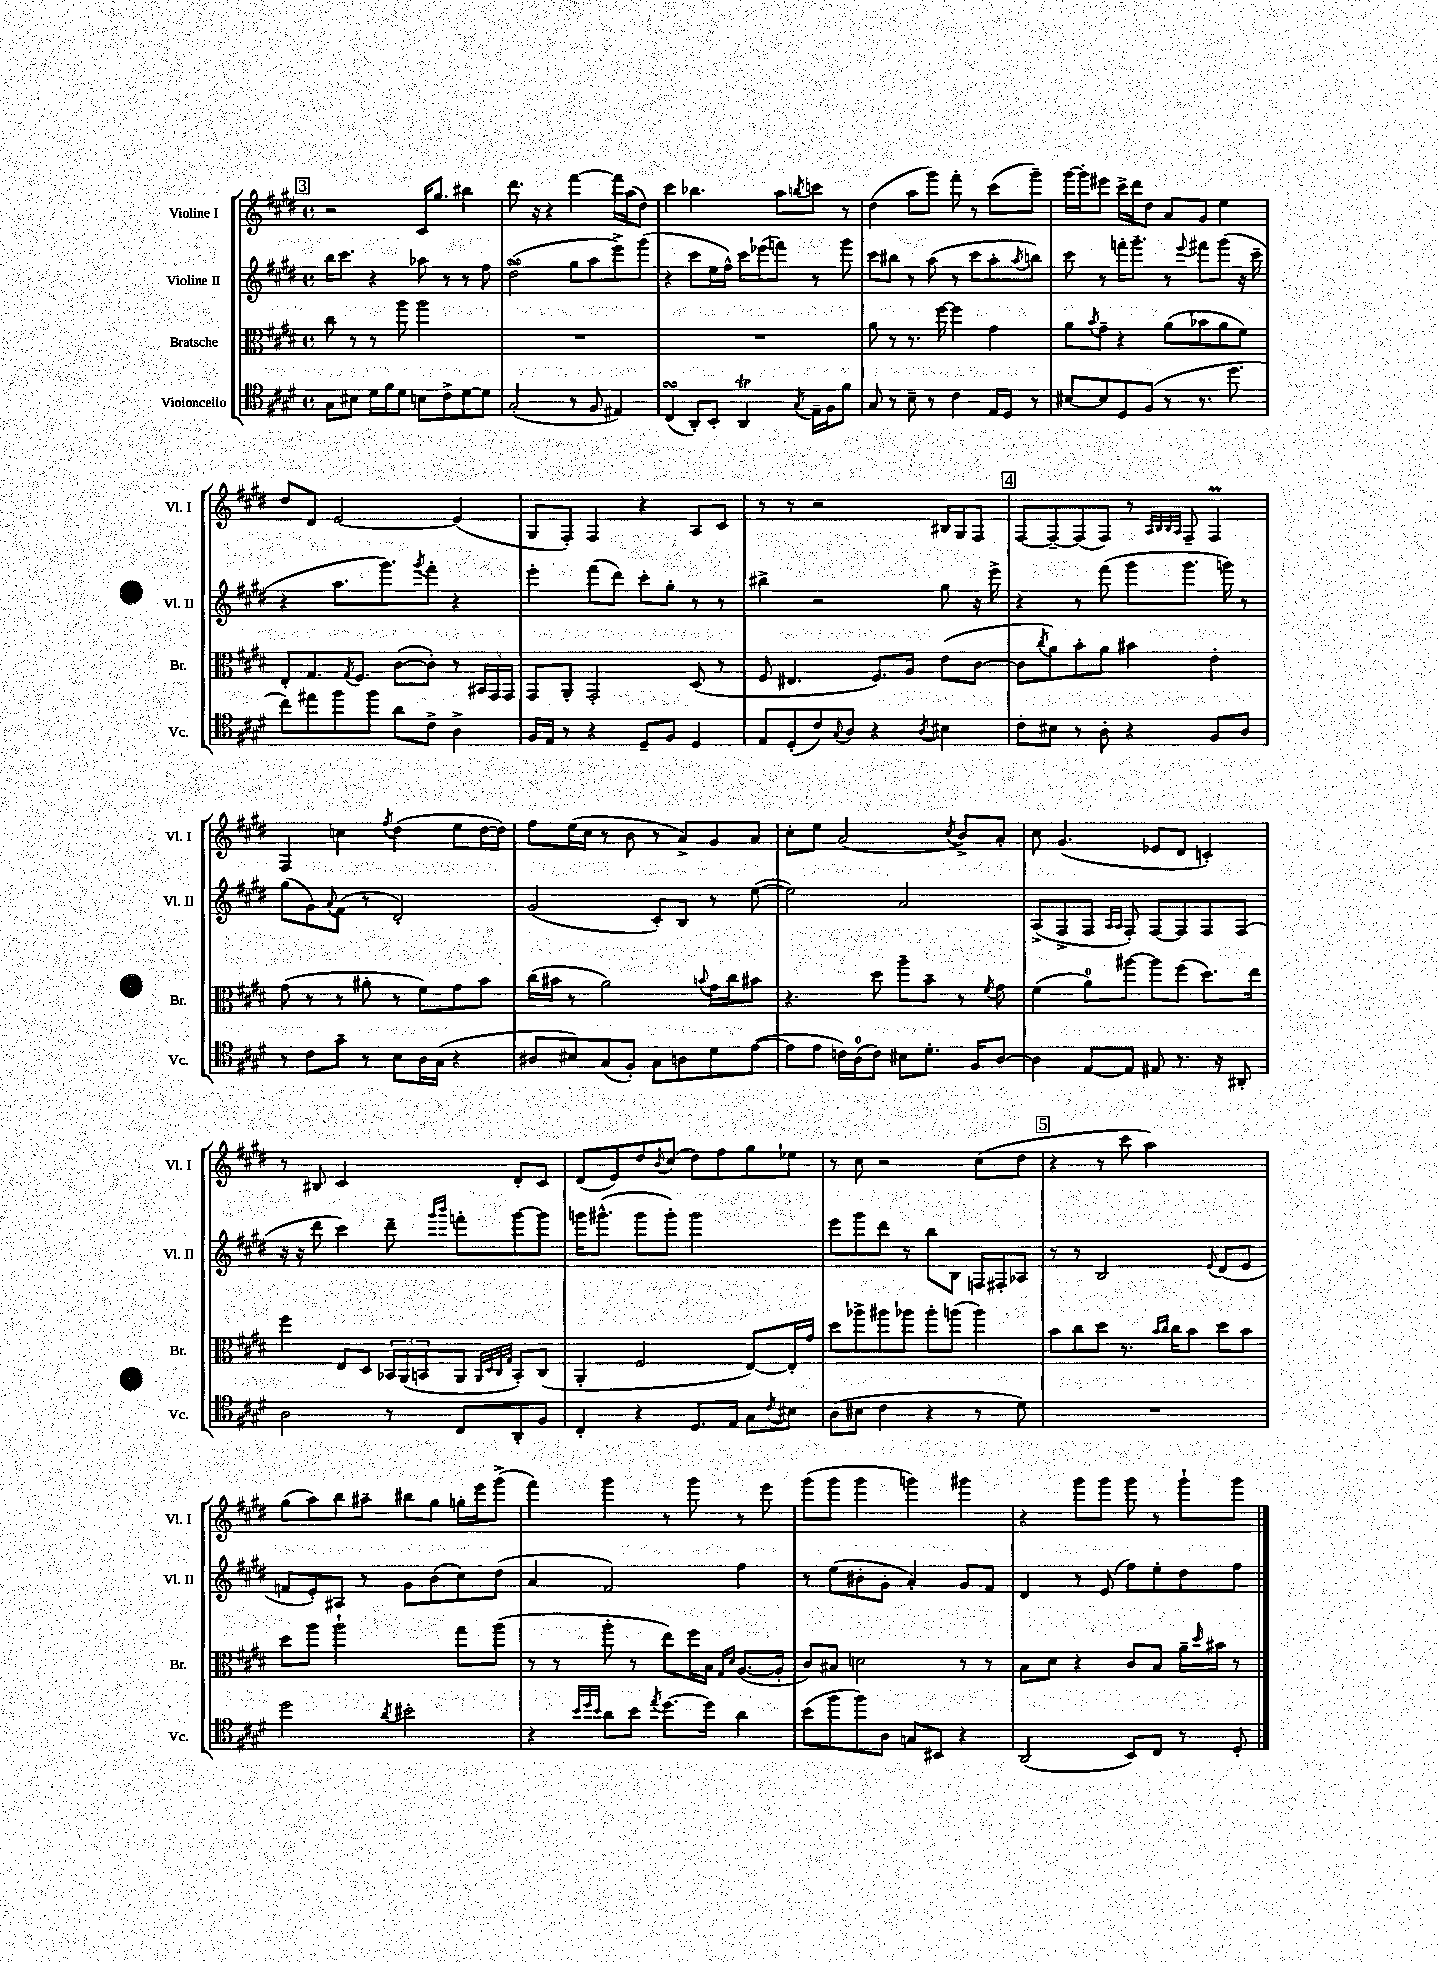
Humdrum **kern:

**kern	**kern	**kern	**kern
*part4	*part3	*part2	*part1
*staff4	*staff3	*staff2	*staff1
*I"Violoncello	*I"Bratsche	*I"Violine II	*I"Violine I
*I'Vc.	*I'Br.	*I'Vl. II	*I'Vl. I
*clefC4	*clefC3	*clefG2	*clefG2
*k[f#c#g#d#]	*k[f#c#g#d#]	*k[f#c#g#d#]	*k[f#c#g#d#]
*M4/4	*M4/4	*M4/4	*M4/4
*met(c)	*met(c)	*met(c)	*met(c)
!!LO:REH:place=s1:t=3
=98	=98	=98	=98
8G#\L	8cc#\	16bb\KL	2r
.	.	8.ccc#\J	.
8B#X\J	8r	.	.
16d#\LL	8r	4r	.
16f#\J	.	.	.
8d#\J	8aa\	.	.
8Bn\L	2aa\	8aa-X\	16c#/KL
.	.	.	8.gg#/J
8c#^\	.	8r	.
[8d#\	.	8r	4bb#X\
8d#\J]	.	8ff#\	.
=99	=99	=99	=99
(2G#'/	1r	(2dd#sSsS^\	8.ddd#\
.	.	.	16r
.	.	.	4r
8r	.	8gg#\L	[4fff#\
8F#/	.	8aa\	.
4E#X/)	.	8eee^\)	16fff#\LL]
.	.	.	(16aa\J
.	.	(8ggg#\J	8dd#\J)
=100	=100	=100	=100
(4C#sSSS/	1r	4r	4ccc#\
8AA'/L)	.	8ccc#\L	4.bb-X\
8BB'/J	.	16ee\L	.
.	.	16ff#^^\JJ)	.
4AAT/	.	16ccc#\LL	.
.	.	(16eee-X\J	.
.	.	8fffn\J)	8aa\L
8qG#/	.	.	8qbbn/
16E~\LL	.	8r	8cccn\J
16F#\J	.	.	.
8f#\J	.	8ggg#\	8r
=101	=101	=101	=101
8G#/	8a\	8ccc#\L	(4dd#\
8r	8r	8bb#X\J	.
8B~\	8.r	8r	8aa\L
8r	.	(8aa\	8ggg#\J)
.	[16ff#\	.	.
4c#\	4ff#\]	8r	8fff#'\
.	.	8ccc#\L	8r
16E/LL	4g#\	8aa'\	(8ccc#\L
16D#/JJ	.	.	.
.	.	8qaa/	.
8r	.	8bbn\J)	8ggg#~\J)
=102	=102	=102	=102
[8B#X/L	8a\L	8ccc#\	[16ggg#\LL
.	.	.	16ggg#'\J]
.	8qb/	.	.
8B#/]	8g#~\J	8r	8eee#X\J
8D#/	4r	16fffn'\KL	16ccc#^\LL
.	.	8.ggg#~\J	16ddd#\J
(8F#/J	.	.	8dd#\J
8r	(8a\L	8r	8a/L
.	.	8qqeee/	.
8.r	8b-X\	8fff#X\L	8g#/J
.	8a\	(8ggg#\J	4ee\
8.dd#\	.	.	.
.	8f#\J)	16r	.
.	.	16ccc#~\	.
!!LO:LB:g=z
=103	=103	=103	=103
8cc#\L)	8E'/L	4r	8dd#/L
8ee#X\	8.G#/	.	8d#/J
8ff#\	.	8.aa\L	[2e/
.	8qG#/	.	.
.	8.F#/J	.	.
8ff#\J	.	.	.
.	.	8.ggg#\)	.
8a\L	([8c#\L	.	.
.	.	8qggg#/	.
8c#^\J	8c#'\J])	8fff#'\J	.
4A^\	8r	4r	(4e/]
.	24BB#X/LL	.	.
.	24GG#/	.	.
.	24GG#/JJ	.	.
=104	=104	=104	=104
16F#/LL	8GG#/L	4eee'\	8G#/L
16E/JJ	.	.	.
8r	8AA'/J	.	8F#'/J)
4r	2GG#'/	(8fff#\L	4F#/
.	.	8ddd#\J)	.
8D#~/L	.	8ccc#'\L	4r
8F#/J	.	8gg#'\J	.
4D#/	(8D#/	8r	8A/L
.	8r	8r	8c#/J
=105	=105	=105	=105
8E/L	8F#/	4bb#X^\	8r
(8D#'/	4.E#X/	.	8r
8c#/)	.	2r	2r
8qqG#/	.	.	.
8A/J	.	.	.
4r	8.F#/L)	.	.
.	16A/Jk	.	.
8qA/	.	.	.
4B#X\	(8e\L	8gg#\	16B#X/LL
.	.	.	16G#/J
.	[8c#\J	16r	8F#/J
.	.	16eee^\	.
!!LO:REH:place=s1:t=4
=106	=106	=106	=106
8c#'\L	8c#\L]	4r	[8F#/L
.	8qcc#/	.	.
8B#X\J	8a\)	.	8F#~/_
8r	8b'\	8r	(8F#/]
8A'\	8a\J	(8fff#\	8F#/J)
4r	4b#X\	8ggg#\L	8r
.	.	.	32qqA/LLL
.	.	.	32qqB/
.	.	.	32qqB/
.	.	.	32qqA/JJJ
.	.	8.ggg#\J	8F#~/
8F#/L	4e'\	.	4F#M/
.	.	16gggn\)	.
8A/J	.	8r	.
!!LO:LB:g=z
=107	=107	=107	=107
8r	(8g#\	(8gg#\L	4F#/
8c#\L	8r	8g#\)	.
.	.	8qqa/	.
8g#~\J	8r	(8f#\J	4ccn\
8r	8a#X'\	8r	.
.	.	.	8qff#/
8B\L	8r	2d#'/)	(4dd#\
16A\L	8f#\L)	.	.
(16G#\JJ	.	.	.
4r	8g#\	.	8ee\L
.	8b\J	.	[16dd#\L
.	.	.	16dd#\JJ])
=108	=108	=108	=108
8A#X/L	(16cc#\LL	(2g#/	8ff#\L
.	16b#X\JJ	.	.
8B#X/)	8r	.	(16ee\L
.	.	.	16cc#\JJ
(8G#/	2a\)	.	8r
8F#'/J)	.	.	8b\
8G#\L	.	8c#'/L)	8r
8An\	.	8B/J	8a^/L)
.	8qqbn/	.	.
8d#\	16g#\LL	8r	8g#/
.	16cc#\J	.	.
([8e\J	8b#X\J	([8ee\	8a/J
=109	=109	=109	=109
8e\L]	4.r	2ee\])	8cc#'\L
8e\J	.	.	8ee\J
16cn\LL)	.	.	(2a/
(16A\J	.	.	.
8c\J)	8dd#\	.	.
8B#X\L	8aa~\L	2a/	.
8.d#'\J	8b~\J	.	.
.	.	.	8qcc#/
.	8r	.	8b^/L)
16F#/KL	.	.	.
.	8qf#/	.	.
[8A/J	8g#\	.	8a'/J
=110	=110	=110	=110
4A\]	(4f#\	(8A^/L	8cc#\
.	.	8F#^/	(4.g#/
[8E/L	8a\L)	8F#/J	.
.	.	16qqA/LL	.
.	.	16qqA/JJ	.
8E/J]	[8aa#X\J	8F#'/)	.
8E#X/	8aa#\L]	[8F#/L	8e-X/L
8.r	(8ff#\J	8F#/]	8d#/J
.	8.dd#\L)	8F#/	4cn'/)
16r	.	.	.
8AA#X'/	.	(8F#/J	.
.	16ee\Jk	.	.
!!LO:LB:g=z
=111	=111	=111	=111
2A\	4ff#\	16r	8r
.	.	16r	.
.	.	8ddd#\	8B#X/
.	8E/L	4ccc#\)	2c#/
.	8D#/J	.	.
8r	24BB-X/LL	8ddd#~\	.
.	(24AA/	.	.
.	24BBn/J	.	.
.	.	16qqggg#/LL	.
.	.	16qqbbb/JJ	.
8C#/L	8AA/J	8fffn'\L	.
.	32qqAA/LLL	.	.
.	32qqD#/	.	.
.	32qqC#/	.	.
.	32qqG#/JJJ	.	.
8AA'/	8BB'/L)	[8ggg#\	8d#'/L
8F#/J	(8C#/J	8ggg#\J]	8c#/J
=112	=112	=112	=112
4C#'/	4AA'/	16gggn\KL	(8d#/L
.	.	(8.ggg#X^^\J	.
.	.	.	8e/)
4r	2F#/	8ggg#\L	8dd#/
.	.	.	8qqb/
.	.	8ggg#'\J)	(8cc#/J
8.D#/L	.	2ggg#\	8dd#\L)
.	.	.	8ff#\
16E/Jk	.	.	.
8G#\L	[8E/L)	.	8gg#\
8qc#/	.	.	.
8B#X\J	16E'/L]	.	8ee-X\J
.	16g#/JJ	.	.
=113	=113	=113	=113
(8A\L	8dd#\L	8eee\L	8r
8B#X\J	8aa-X^\	8ggg#\	8cc#\
4c#\	8aa#X\	8ddd#\J	2r
.	8aa-X\J	8r	.
4r	8aa-'\L	8bb\L	.
.	(8aan\J	8B\J	.
8r	4aa\)	16Fn/LL	(8cc#\L
.	.	16F#X'/J	.
8d#\)	.	8A-X/J	8dd#\J
!!LO:REH:place=s1:t=5
=114	=114	=114	=114
1r	8b\L	8r	4r
.	8cc#\	8r	.
.	8dd#\J	2B/	8r
.	8.r	.	8ccc#\
.	.	.	2aa\)
.	16qqb/LL	.	.
.	16qqcc#/JJ	.	.
.	16cc#\KL	.	.
.	8b\J	.	.
.	.	8qqe/	.
.	8dd#\L	(8d#/L	.
.	8b\J	8e/J	.
!!LO:LB:g=z
=115	=115	=115	=115
2dd#\	8dd#\L	8fn/L	(8gg#\L
.	8aa\J	8e'/)	8aa\)
.	2aa`\	8A#X/J	8bb\
.	.	8r	8aa#X~\J
8qa/	.	.	.
2b#X'\	.	8g#\L	8bb#X\L
.	.	(8b\	8gg#\J
.	8gg#\L	8cc#\)	16ggn'\LL
.	.	.	16eee\J
.	(8aa\J	(8dd#\J	(8ggg#^\J
=116	=116	=116	=116
4r	8r	4a/	4fff#\)
.	8r	.	.
32qqb/LLL	.	.	.
32qqdd#/	.	.	.
32qqb/JJJ	.	.	.
8a\L	8aa'\	2f#/)	4ggg#\
8b\J	8r	.	.
8qee/	.	.	.
[8.dd#\L	8ee\L)	.	8r
.	16ff#\L	.	8ggg#\
16dd#\Jk]	16B\JJ	.	.
.	16qqG#/LL	.	.
.	16qqd#/JJ	.	.
4a\	([8.A/L	4ff#\	8r
.	.	.	8eee\
.	16A'/Jk]	.	.
=117	=117	=117	=117
(8b\L	8c#/L)	8r	(8ggg#\L
8ff#\	8B#X/J	(8ee\L	8ggg#\J
8ff#\)	2dn\	8b#X'\	4ggg#\
8A\J	.	8g#'\J	.
8Gn/L	.	4a'/)	4gggn\)
8BB#X/J	.	.	.
4r	8r	8g#/L	4ggg#X\
.	8r	8f#/J	.
=118	=118	=118	=118
(2AA/	8B\L	4d#/	4r
.	8d#\J	.	.
.	4r	8r	8ggg#\L
.	.	(8e/	8ggg#\J
8BB/L)	8c#/L	8ff#\L)	8ggg#\
8C#/J	8B/J	8ee'\	8r
8r	16a~\LL	8dd#\	8ggg#`\L
.	16qqdd#/	.	.
.	16b#X\JJ	.	.
8D#'/	8r	8ff#\J	8ggg#\J
==	==	==	==
*-	*-	*-	*-
